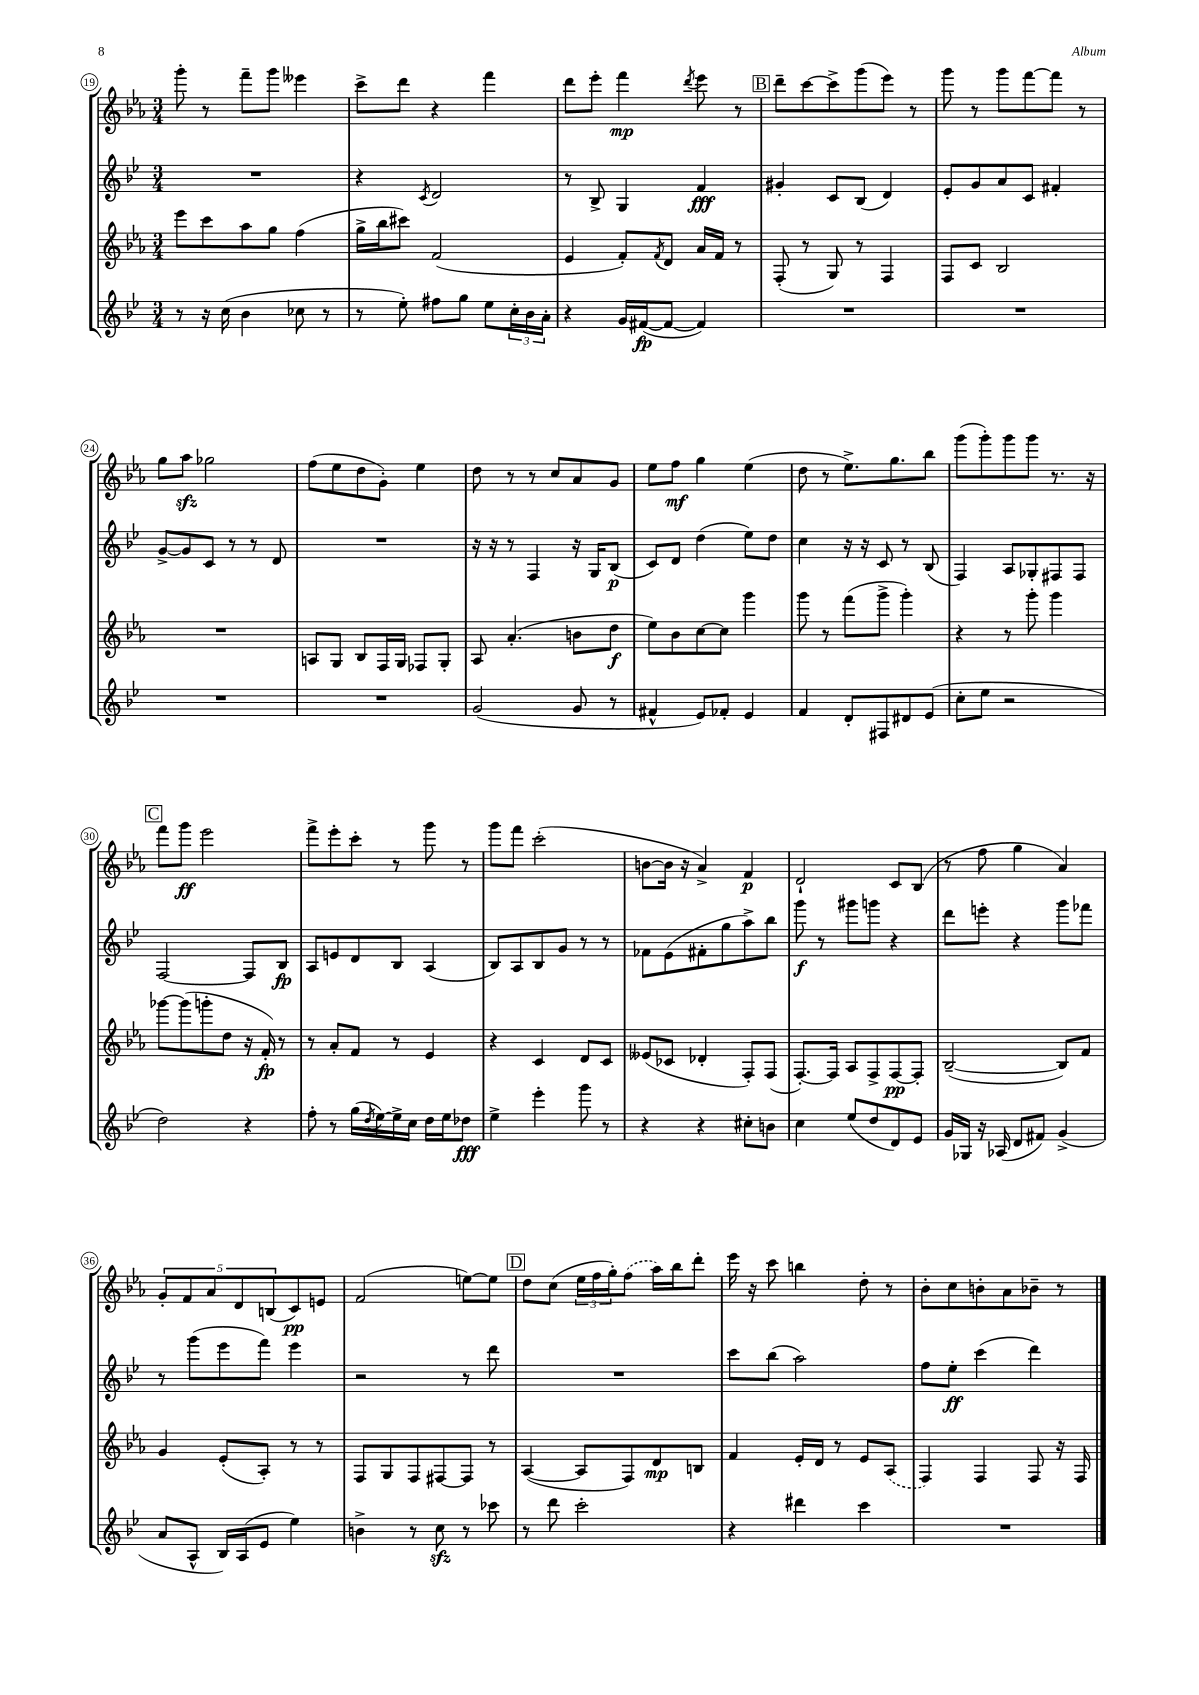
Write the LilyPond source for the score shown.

<<
\new StaffGroup <<
\new Staff = "s0" {
    \clef treble \key ees \major \numericTimeSignature \time 3/4
    g'''8-. r8 f'''8-- g'''8 eeses'''4 |
    c'''8-> d'''8 r4 f'''4 |
    d'''8 ees'''8-. f'''4\mp \acciaccatura { d'''8 } ees'''8 r8 |
    \mark \markup { \box "B" } d'''8-- c'''8~ c'''8-> g'''8( ees'''8) r8 |
    g'''8 r8 g'''8 f'''8~ f'''8 r8 |
    g''8 aes''8\sfz ges''2 |
    f''8( ees''8 d''8 g'8-.) ees''4 |
    d''8 r8 r8 c''8 aes'8 g'8 |
    ees''8 f''8\mf g''4 ees''4( |
    d''8 r8 ees''8.->) g''8. bes''8 |
    g'''8( g'''8-.) g'''8 g'''8 r8. r16 |
    \mark \markup { \box "C" } f'''8 g'''8\ff ees'''2 |
    f'''8-> ees'''8-. c'''8-. r8 g'''8 r8 |
    g'''8 f'''8 c'''2-.( |
    b'8~ b'16 r16 aes'4->) f'4\p |
    d'2-! c'8 bes8( |
    r8 f''8 g''4 aes'4) |
    \tuplet 5/4 { g'8-. f'8 aes'8 d'8 b8( } c'8\pp) e'8 |
    f'2( e''8~) e''8 |
    \mark \markup { \box "D" } d''8 c''8( \tuplet 3/2 { ees''16 f''16 g''16-.) } \once \slurDashed f''8( aes''16) bes''16 d'''8-. |
    ees'''16 r16 c'''8 b''4 d''8-. r8 |
    bes'8-. c''8 b'8-. aes'8 bes'8-- r8 \bar "|." |
}
\new Staff = "s1" {
    \clef treble \key bes \major \numericTimeSignature \time 3/4
    R2. |
    r4 \acciaccatura { c'8 } d'2 |
    r8 bes8-> g4 f'4\fff |
    \mark \markup { \box "B" } gis'4-. c'8 bes8( d'4) |
    ees'8-. g'8 a'8 c'8 fis'4-. |
    g'8~-> g'8 c'8 r8 r8 d'8 |
    R2. |
    r16 r16 r8 f4 r16 g16 bes8\p( |
    c'8) d'8 d''4( ees''8) d''8 |
    c''4 r16 r16 c'8 r8 bes8( |
    f4) a8 ges8-. fis8 fis8 |
    \mark \markup { \box "C" } f2~ f8 bes8\fp |
    a8 e'8 d'8 bes8 a4( |
    bes8) a8 bes8 g'8 r8 r8 |
    fes'8 ees'8( fis'8-. g''8 a''8->) bes''8 |
    g'''8\f r8 gis'''8 g'''8 r4 |
    d'''8 e'''8-. r4 g'''8 fes'''8 |
    r8 g'''8( ees'''8 f'''8) ees'''4 |
    r2 r8 d'''8 |
    \mark \markup { \box "D" } R2. |
    c'''8 bes''8( a''2) |
    f''8 ees''8-.\ff c'''4( d'''4) \bar "|." |
}
\new Staff = "s2" {
    \clef treble \key ees \major \numericTimeSignature \time 3/4
    ees'''8 c'''8 aes''8 g''8 f''4( |
    g''16-> bes''16 cis'''8) f'2( |
    ees'4 f'8-.) \acciaccatura { f'8 } d'8 aes'16 f'16 r8 |
    \mark \markup { \box "B" } f8-.( r8 g8) r8 f4 |
    f8 c'8 bes2 |
    R2. |
    a8 g8 bes8 f16 g16 fes8 g8-. |
    aes8 aes'4.-.( b'8 d''8\f |
    ees''8) bes'8 c''8~ c''8 g'''4 |
    g'''8 r8 f'''8( g'''8-> g'''4-.) |
    r4 r8 g'''8-. g'''4 |
    \mark \markup { \box "C" } ges'''8~ ges'''8( g'''8-. d''8 r16 f'16-.\fp) r8 |
    r8 aes'8-. f'8 r8 ees'4 |
    r4 c'4 d'8 c'8 |
    eeses'8( ces'8 des'4-. f8-.) f8( |
    f8.~-.) f16 aes8 f8-> f8~\pp f8-. |
    bes2~--( bes8) f'8 |
    g'4 ees'8-.( aes8-.) r8 r8 |
    f8 g8 f8 fis8~ fis8 r8 |
    \mark \markup { \box "D" } aes4~( aes8 f8) d'8\mp b8 |
    f'4 ees'16-. d'16 r8 ees'8 \once \slurDashed aes8( |
    f4) f4 f8 r16 f16 \bar "|." |
}
\new Staff = "s3" {
    \clef treble \key bes \major \numericTimeSignature \time 3/4
    r8 r16 c''16( bes'4 ces''8 r8 |
    r8 ees''8-.) fis''8 g''8 ees''8 \tuplet 3/2 { c''16-. bes'16 a'16-. } |
    r4 g'16 fis'16~\fp( fis'8~ fis'4) |
    \mark \markup { \box "B" } R2. |
    R2. |
    R2. |
    R2. |
    g'2( g'8 r8 |
    fis'4-^ ees'8) fes'8-. ees'4 |
    f'4 d'8-. fis8 dis'8 ees'8( |
    c''8-. ees''8 r2 |
    \mark \markup { \box "C" } d''2) r4 |
    f''8-. r8 g''16( \acciaccatura { d''8 } ees''16~) ees''16-> c''16 d''16 ees''16 des''8\fff |
    ees''4-> ees'''4-. g'''8 r8 |
    r4 r4 cis''8-. b'8 |
    c''4 ees''8( d''8 d'8) ees'8 |
    g'16 ges16 r16 aes16( d'8 fis'8) g'4->( |
    a'8 a8-^ bes16) a16( ees'8 ees''4) |
    b'4-> r8 c''8\sfz r8 ces'''8 |
    \mark \markup { \box "D" } r8 d'''8 c'''2-. |
    r4 dis'''4 c'''4 |
    R2. \bar "|." |
}
>>
>>
\layout { \context { \Score currentBarNumber = #19 \override BarNumber.stencil = #(make-stencil-circler 0.1 0.3 ly:text-interface::print) } }
